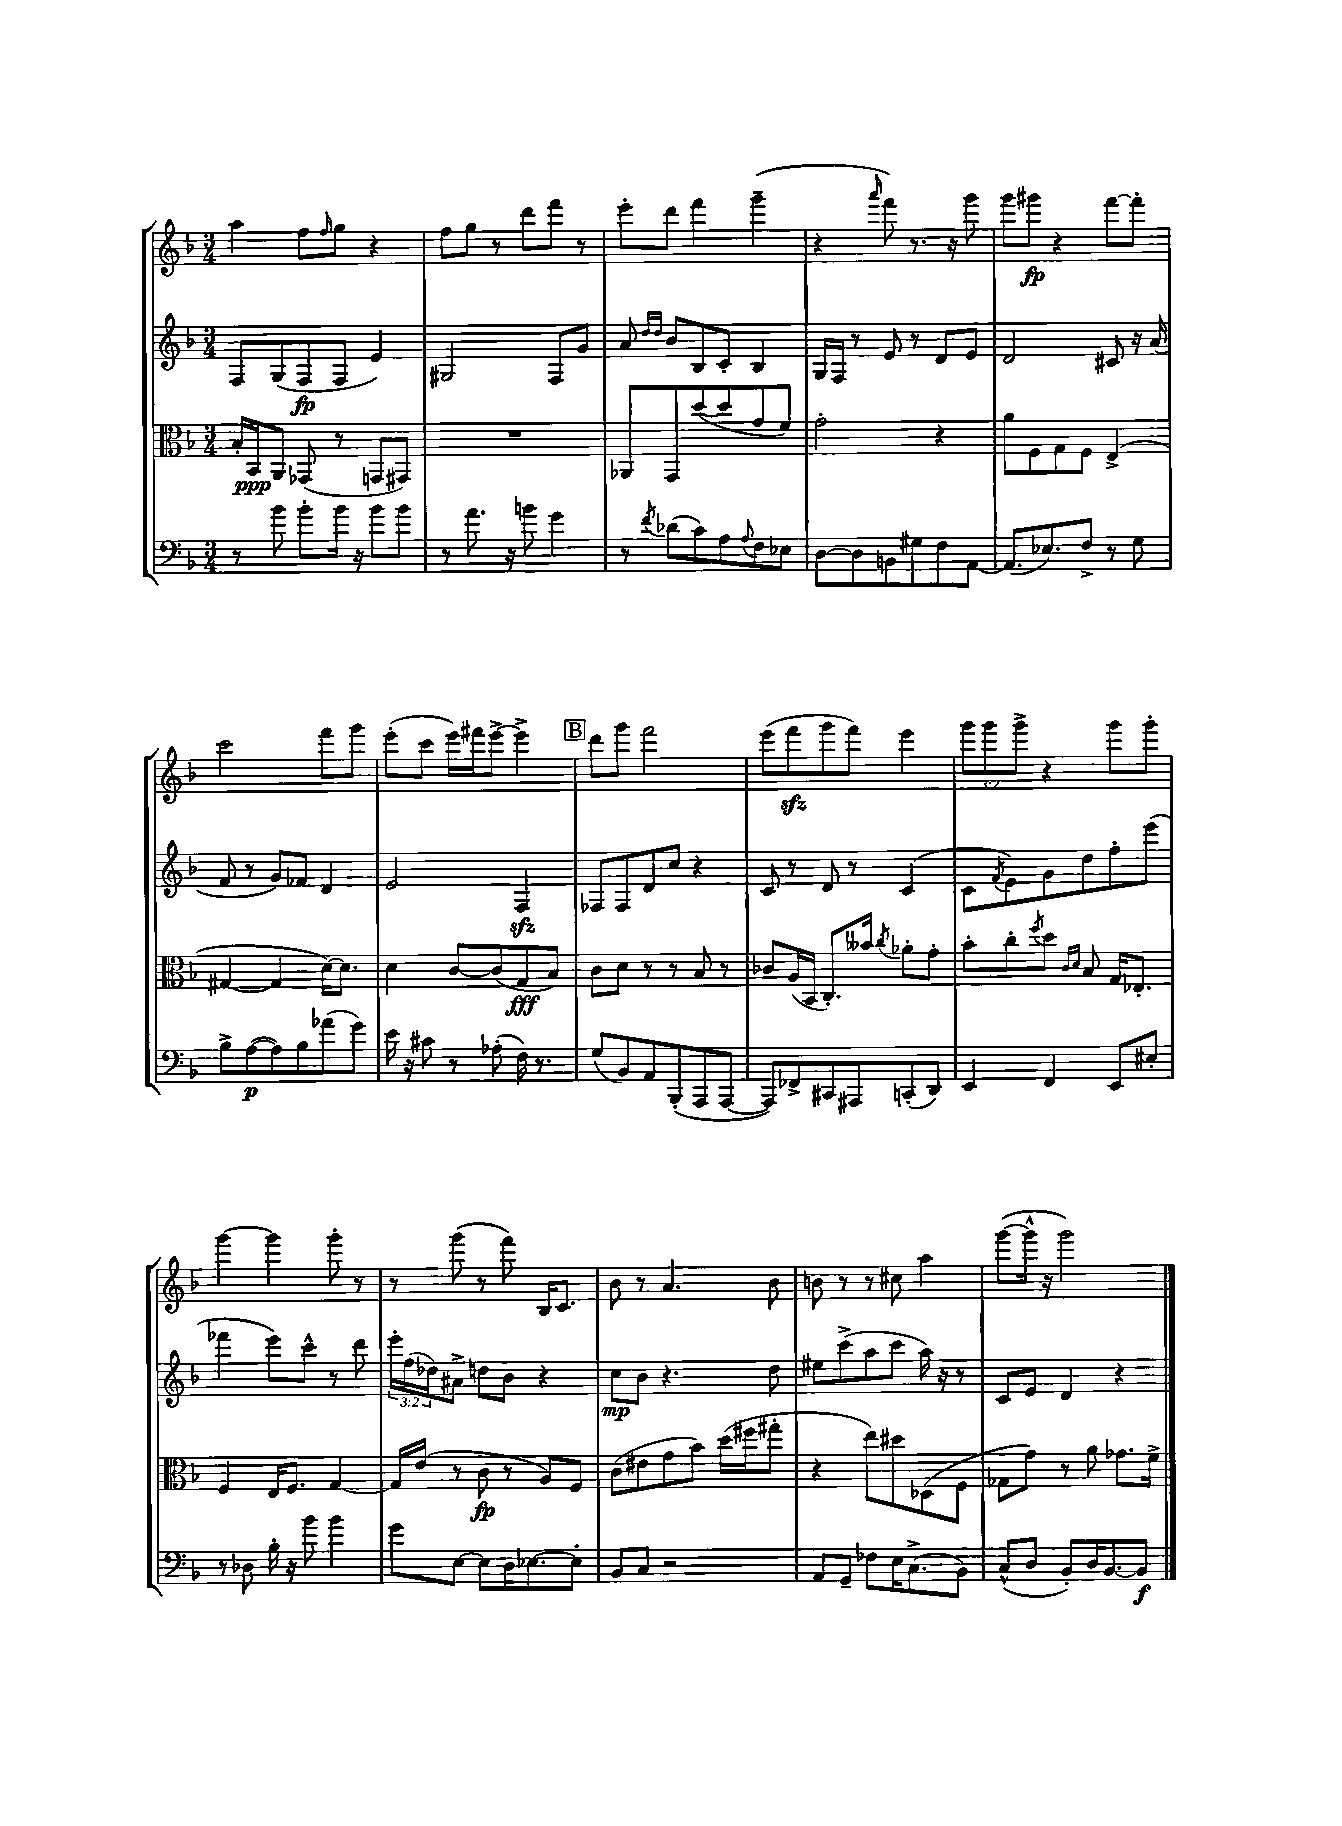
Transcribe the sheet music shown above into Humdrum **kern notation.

**kern	**kern	**kern	**kern
*staff4	*staff3	*staff2	*staff1
*clefF4	*clefC3	*clefG2	*clefG2
*k[b-]	*k[b-]	*k[b-]	*k[b-]
*M3/4	*M3/4	*M3/4	*M3/4
8r	16B-'	8F	4aa
.	16BB-	.	.
8b-	8AA	(8G	.
8b-'	(8GG-	8F	8ff
.	.	.	16qqff
16b-	8r	8F	8gg
16r	.	.	.
8b-	8GG	4e)	4r
8b-	8GG#)	.	.
=	=	=	=
8r	2.r	2G#	8ff
8.a	.	.	8gg
.	.	.	8r
16r	.	.	.
8b	.	.	8ddd
4g	.	8F	8fff
.	.	8g	8r
=	=	=	=
8r	8AA-	8a	8eee'
.	.	16qqdd	.
8qf	.	16qqdd	.
(8d-	8GG	8b-	8ddd
8c)	([8dd	8B-	4fff
8A	8dd]	8c'	.
8qqA	.	.	.
8F	8g	4B-	(4ggg~
8E-	8f)	.	.
=	=	=	=
[8D	2g'	16G	4r
.	.	16F	.
8D]	.	8r	.
.	.	.	16qqaaa
8BB	.	8e	8fff)
8G#	.	8r	8.r
8F	4r	8d	.
.	.	.	16r
[8AA	.	8e	8ggg
=	=	=	=
(8.AA]	8a	2d	8ggg
.	8F	.	8ggg#
8.E-)	.	.	.
.	8G	.	4r
8F^	8F	.	.
8r	(4E^	8c#	[8fff
8G	.	16r	8fff']
.	.	(16a	.
=	=	=	=
8B-^	[4G#	8f	2ccc
([8A	.	8r	.
8A])	4G#]	8g)	.
8B-	.	8f-	.
(8a-	[16d)	4d	8fff
.	8.d]	.	.
8g)	.	.	8ggg
=	=	=	=
16e	4d	2e	(8eee'
16r	.	.	.
8c#	.	.	8ccc
8r	[8c	.	16eee)
.	.	.	16fff#
(8A-'	(8c]	.	[8eee^
16F)	8G	4F	4eee^]
8.r	.	.	.
.	8B-)	.	.
=	=	=	=
(8G	8c	8F-	8ddd
8BB-)	8d	8F-	8ggg
8AA	8r	8d	2fff
(8BBB-'	8r	8cc	.
8AAA	8B-	4r	.
[8AAA	8r	.	.
=	=	=	=
8AAA])	8c-	8c	(8eee
8FF-^	(16A	8r	8fff
.	16BB-	.	.
8CC#	8.C')	8d	8ggg
8AAA#	.	8r	8fff)
.	16b--	.	.
.	8qcc	.	.
(8CC'	8a-'	(4c	4eee
8DD)	8g'	.	.
=	=	=	=
4EE	8b-'	8c	12ggg
.	.	.	12ggg
.	.	8qf	.
.	8cc'	8e)	.
.	.	.	12ggg^
.	8qff	.	.
4FF	8dd	8g	4r
.	16qqc	.	.
.	16qqd	.	.
.	8B-	8dd	.
8EE	16G	8ff'	8ggg
.	8.E-'	.	.
8E#'	.	(8eee	8ggg'
=	=	=	=
8r	4F	4fff-	[4ggg
8D-	.	.	.
16B-'	16E	8eee)	4ggg]
16r	8.F	.	.
8b-	.	8ccc^^	.
4b-	[4G	8r	8ggg'
.	.	8ddd	8r
=	=	=	=
8g	16G]	24eee'	8r
.	.	(24ff	.
.	(16e	.	.
.	.	24dd-)	.
[8E	8r	8a#^	(8ggg
8E]	8c	8dd	8r
16D	8r	8b-	8fff)
[8.E-	.	.	.
.	8A)	4r	16B-
.	.	.	8.c
8E-']	8F	.	.
=	=	=	=
8BB-	(8c	8cc	8b-
8C	8e#	8b-	8r
2r	8g	4.r	4.a
.	8b-)	.	.
.	(16dd	.	.
.	16ff#	.	.
.	8gg#'	8dd	8b-
=	=	=	=
8AA	4r	8ee#	8b
8GG~	.	(8ccc^	8r
8F-	8ee)	8aa	8r
16E	8dd#	8ccc	8cc#
(8.C^	.	.	.
.	(8D-	16aa)	4aa
.	.	16r	.
8BB-)	8F	8r	.
=	=	=	=
(8C^^	8G-	8c	([8ggg
8D	8g)	8e	16ggg^^]
.	.	.	16r
8BB-')	8r	4d	2ggg)
16D	8a	.	.
[8.BB-	.	.	.
.	8.g-	4r	.
8BB-]	.	.	.
.	16f^	.	.
==	==	==	==
*-	*-	*-	*-
